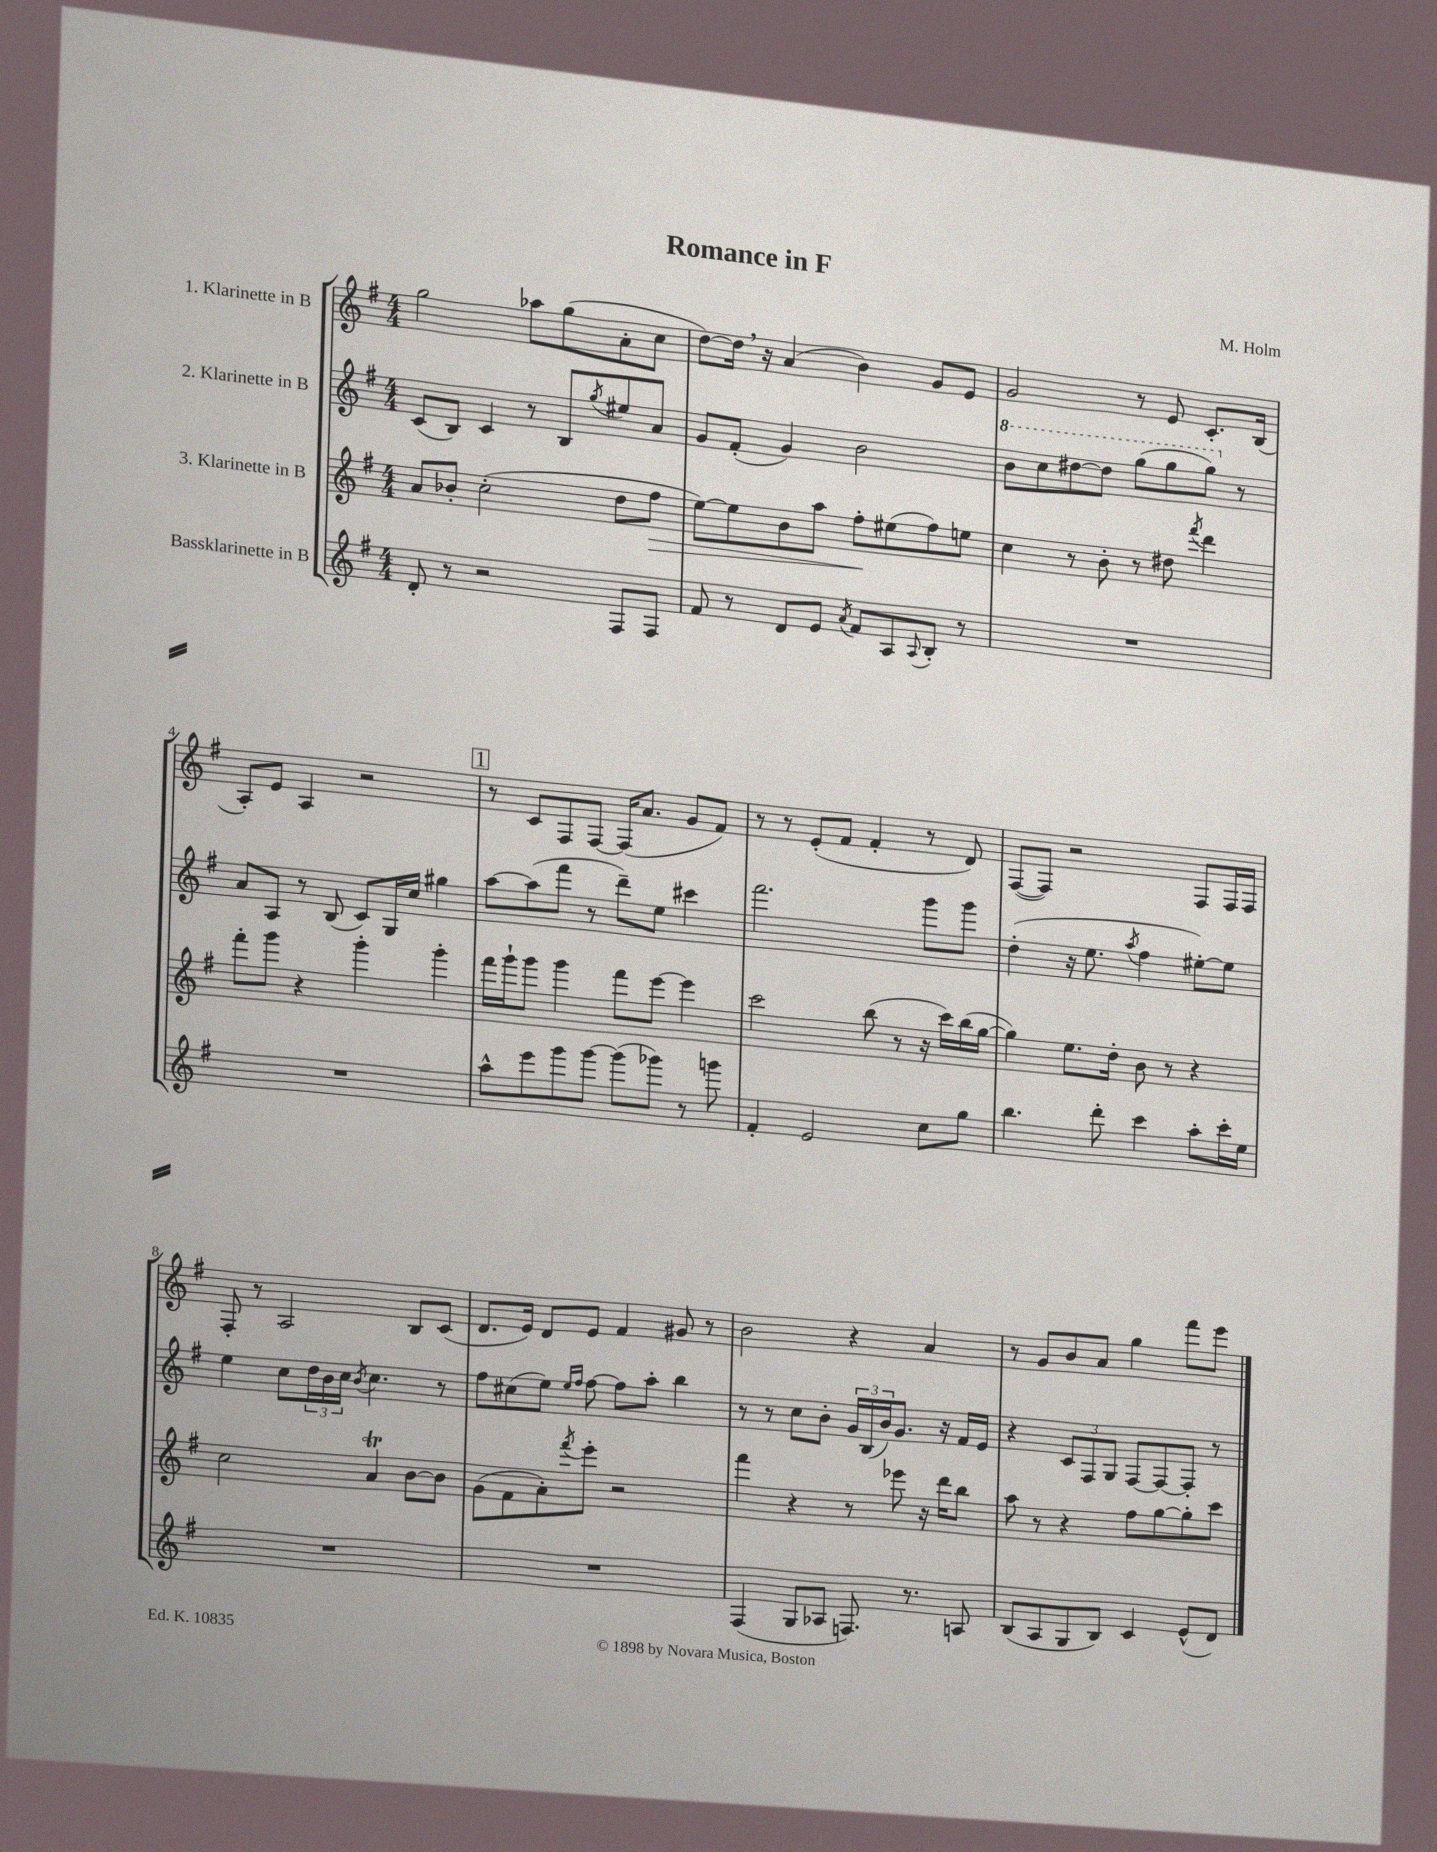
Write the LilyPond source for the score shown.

\header { title = "Romance in F" composer = "M. Holm" }
<<
\new StaffGroup <<
\new Staff = "s0" \with { instrumentName = "1. Klarinette in B" } {
    \clef treble \key g \major \numericTimeSignature \time 4/4
    g''2 aes''8 g''8( a'8-. c''8 |
    d''8~) d''16 \breathe r16 a'4( b'4) g'8 e'8 |
    g'2 r8 e'8 c'8.-. b16( |
    a8-.) e'8 a4 r2 |
    \mark \markup { \box "1" } r8 c'8 fis8 fis8~ fis16( a'8. g'8 fis'8) |
    r8 r8 e'8-.( fis'8 fis'4-. r8 d'8) |
    fis8~( fis8) r2 fis8 fis16 fis16 |
    fis8-. r8 a2 b8 c'8( |
    d'8. e'16) d'8 e'8 fis'4 gis'8 r8 |
    b'2 r4 a'4 |
    r8 g'8 b'8 a'8 g''4 fis'''8 e'''8 \bar "|." |
}
\new Staff = "s1" \with { instrumentName = "2. Klarinette in B" } {
    \clef treble \key g \major \numericTimeSignature \time 4/4
    c'8( b8) c'4 r8 b8 \acciaccatura { g''8 } eis''8 a'8 |
    g'8 fis'8-.( g'4) b'2 |
    \ottava #1 b''8 c'''8 dis'''8~ dis'''8 g'''8( g'''8 g'''8) \ottava #0 r8 |
    a'8 a8 r8 b8( c'8) g16 c''16 gis''4 |
    \mark \markup { \box "1" } a''8~ a''8( fis'''8 r8 d'''8--) e''8 cis'''4 |
    fis'''2. g'''8 g'''8 |
    d''4-.( r16 e''8. \acciaccatura { a''8 } fis''4 eis''8~-.) eis''8 |
    e''4 c''8 \tuplet 3/2 { d''16 b'16 c''16 } \acciaccatura { b'8 } c''4. r8 |
    fis''8 cis''8( e''8) \grace { e''16 fis''16 } fis''8~ fis''8 a''8-. b''4 |
    r8 r8 c''8 b'8-. \tuplet 3/2 { g'16 b16( b'16) } g'8. r16 fis'16 e'16 |
    r4 \tuplet 3/2 { c'8 fis8 g8 } fis8~ fis8~ fis8-. r8 \bar "|." |
}
\new Staff = "s2" \with { instrumentName = "3. Klarinette in B" } {
    \clef treble \key g \major \numericTimeSignature \time 4/4
    a'8 bes'8-. c''2-.( d''8 fis''8\> |
    e''8~) e''8 b'8 a''8 fis''8-.\! eis''8( fis''8) e''8 |
    c''4 r8 b'8-. r8 dis''8 \acciaccatura { fis'''8 } d'''4 |
    fis'''8-. g'''8 r4 g'''4-. g'''4-. |
    \mark \markup { \box "1" } fis'''16 g'''16-! g'''8 g'''4 fis'''8 e'''8~ e'''4 |
    c'''2 b''8( r8 r16 c'''16) b''16( g''16~ |
    g''4) e''8. d''16-. b'8 r8 r4 |
    c''2 a'4\trill b'8~ b'8 |
    g'8( fis'8 a'8-.) \acciaccatura { fis'''8 } e'''8-. r2 |
    fis'''4 r4 r8 ees'''8 r16 d'''16 b''8 |
    a''8 r8 r4 fis''8 g''8~ g''8-. c'''8 \bar "|." |
}
\new Staff = "s3" \with { instrumentName = "Bassklarinette in B" } {
    \clef treble \key g \major \numericTimeSignature \time 4/4
    d'8-. r8 r2 fis8 fis8 |
    fis'8 r8 d'8 e'8 \acciaccatura { a'8 } fis'8 a8 \appoggiatura { a8 } b8-. r8 |
    R1 |
    R1 |
    \mark \markup { \box "1" } a''8-^ e'''8 g'''8 g'''8~ g'''8( ges'''8) r8 g'''8 |
    fis'4-. e'2 c''8 g''8 |
    b''4. d'''8-. c'''4 a''8-. c'''16-. e''16 |
    R1 |
    R1 |
    fis4( g8 aes8 f8.) r8. a8 |
    b8( a8 g8 b8) c'4 e'8-^( d'8) \bar "|." |
}
>>
>>
